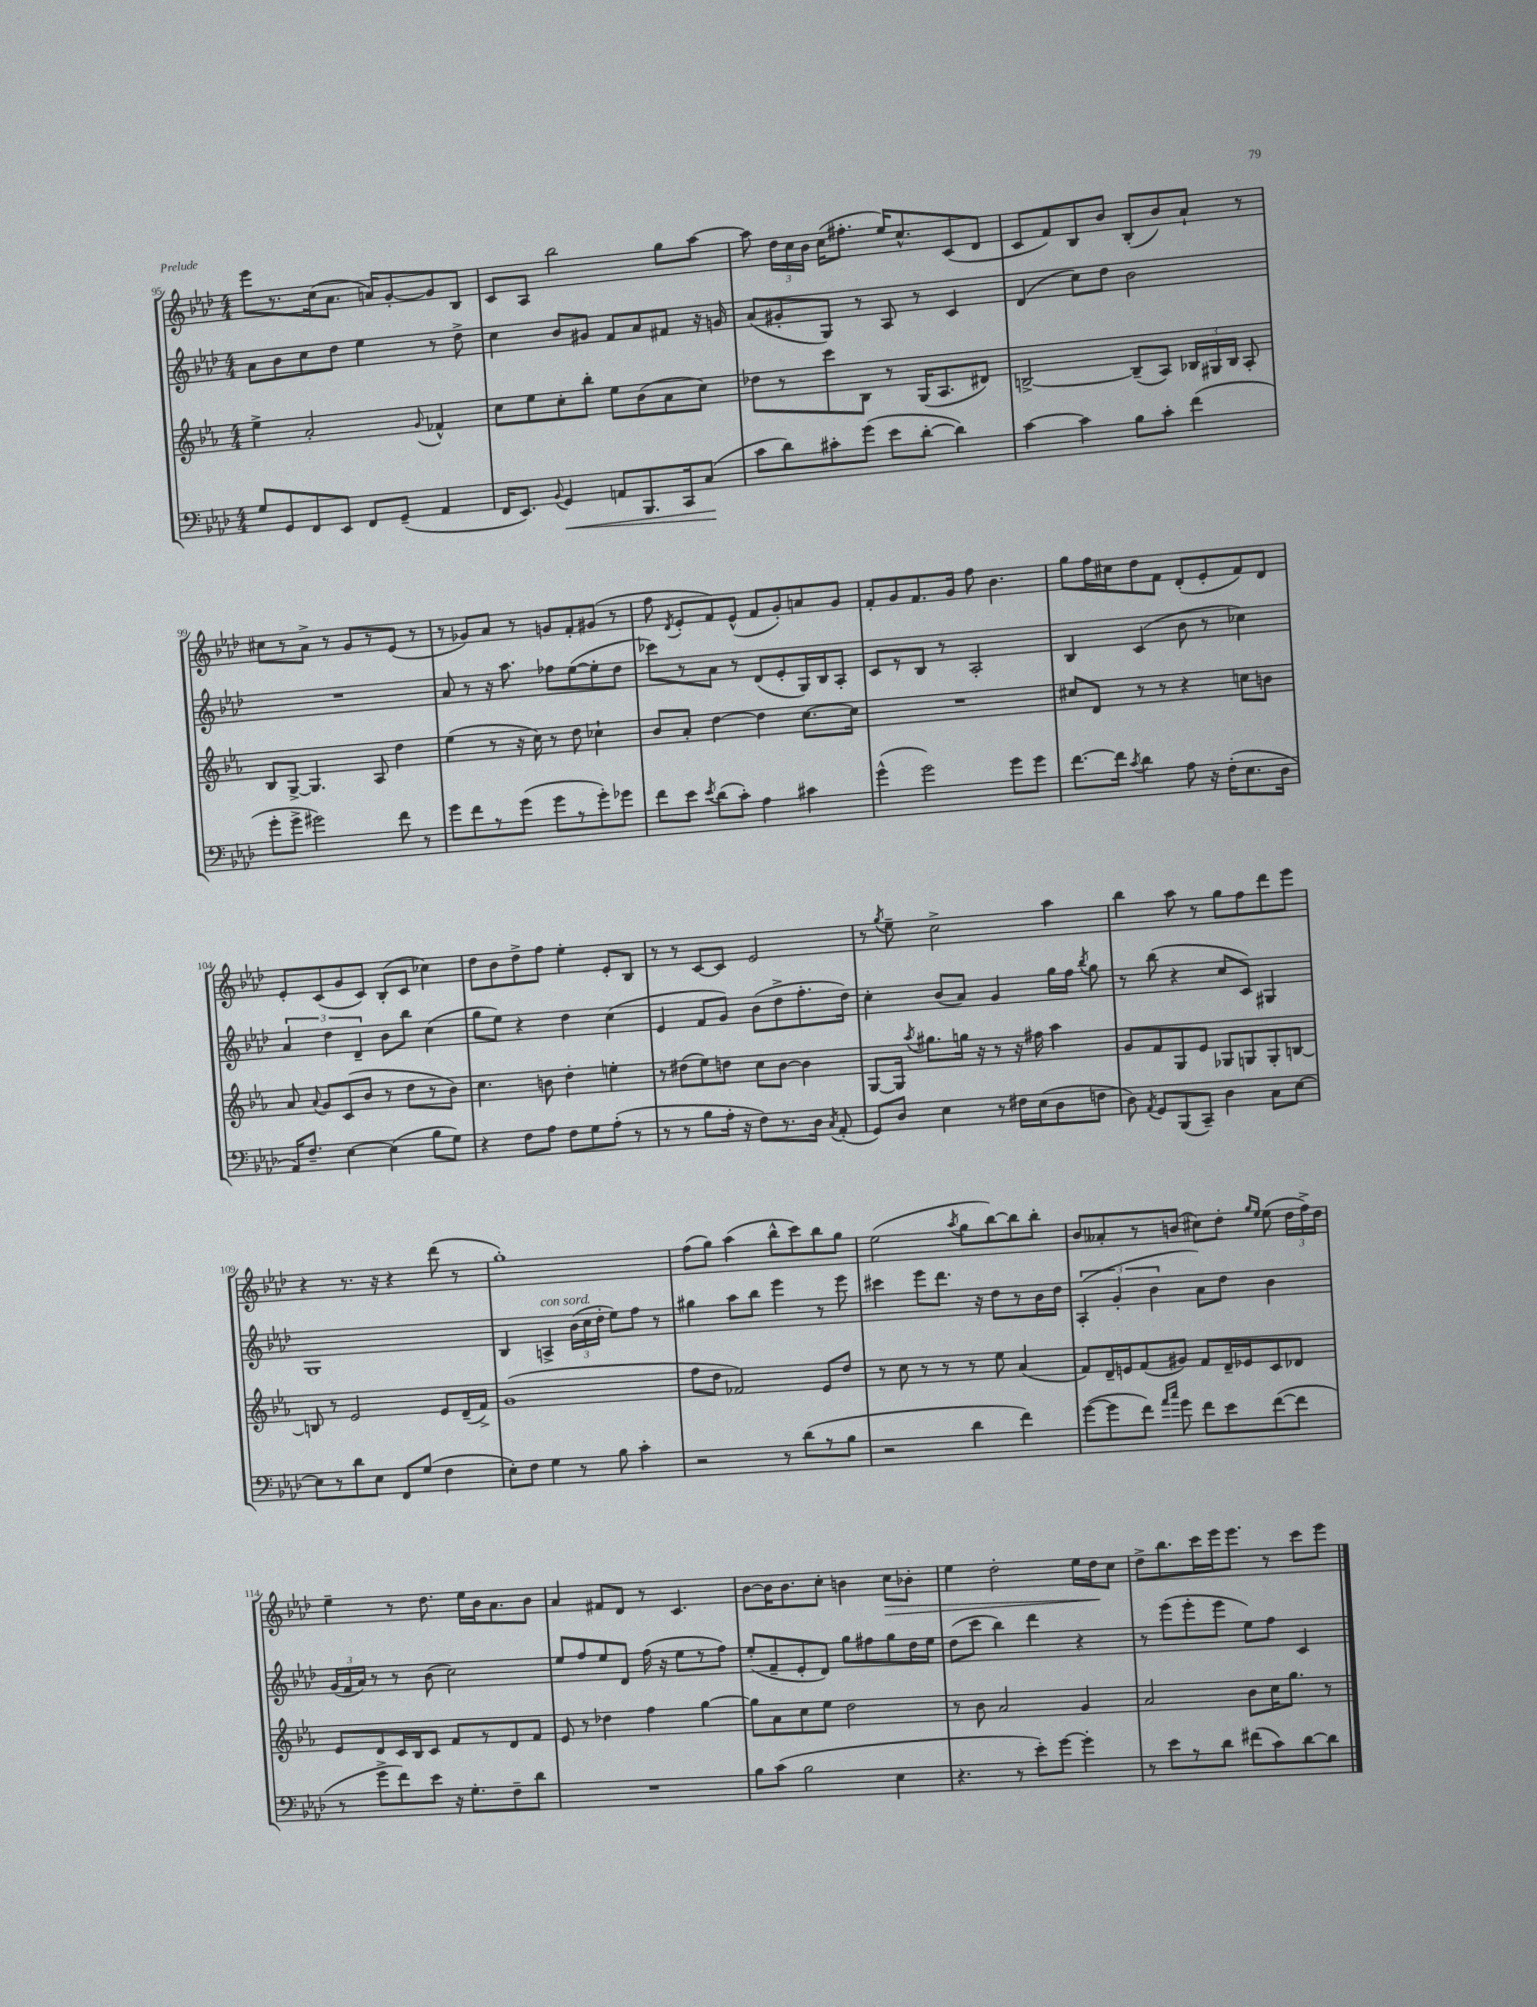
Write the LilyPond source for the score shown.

<<
\new StaffGroup <<
\new Staff = "s0" {
    \clef treble \key aes \major \numericTimeSignature \time 4/4
    \autoBeamOff ees'''8[ r8. c''16( aes'8.] a'16[) g'8~-. g'8 bes8] |
    c'8[ aes8] bes''2 g''8[ aes''8]~ |
    aes''8 \tuplet 3/2 { des''16[ c''16 bes'16] } c''16[( fis''8.]-. ees''16[) c''8.-^ c'8( des'8] |
    c'8[ f'8) bes8 bes'8] bes8[-.( bes'8) aes'8]-! r8 |
    cis''8[ r8 aes'8]-> r8 g'8[ r8 ees'8]( r8 |
    r8 ges'8[) aes'8] r8 g'8[ f'8-. gis'8]( r8 |
    f''8 \acciaccatura { des'8 } ees'8[-. f'8) ees'8]-^( f'8[ g'8-.) a'8 g'8] |
    f'8[-. g'8 f'8. g'16] f''8 bes'4. |
    g''8[ f''16 cis''16 des''8 f'8] des'8[-.( ees'8-. f'8) des'8] |
    ees'8[-. c'8( g'8 c'8]) bes8[-.( c'8] ces''4) |
    des''8[ bes'8 des''8-> f''8] ees''4-. ees'8[-. bes8] |
    r8 r8 c'8[~ c'8] ees'2 |
    r8 \acciaccatura { g''8 } ees''8-- c''2-> aes''4 |
    bes''4 aes''8 r8 g''8[ f''8 des'''8 ees'''8] |
    r4 r8. r16 r4 des'''8( r8 |
    g''1-.) |
    f''8[( g''8]) aes''4( bes''8[-^ c'''8) bes''8 g''8] |
    ees''2( \acciaccatura { aes''8 } g''8[ bes''8~) bes''8 bes''8]-. |
    bes'8[ aeses'8-. r8 b'8]( cis''8[) des''8]-. \grace { g''16[ ees''16] } ees''8( \tuplet 3/2 { des''16[ f''16->) des''16] } |
    ees''4-- r8 des''8. ees''16[ bes'16 aes'8. bes'8] |
    aes'4 fis'8[ des'8] r8 c'4. |
    bes'8[~ bes'16 bes'8. c''8]-. b'4 c''8[\> bes'8]-. |
    ees''4 des''2-. ees''16[ des''16\! c''8] |
    des''8[-> bes''8. c'''16 ees'''16 ees'''8.] r8 c'''8[ ees'''8] \bar "|." |
}
\new Staff = "s1" {
    \clef treble \key aes \major \numericTimeSignature \time 4/4
    \autoBeamOff aes'8[ bes'8 c''8 des''8] ees''4 r8 des''8-> |
    c''4 bes'8[ gis'8] f'8[ aes'8 fis'8] r16 g'16 |
    aes'8[( gis'8-. g8]) r8 aes8 r8 c'4 |
    des'4( c''8[) des''8] bes'2 |
    R1 |
    aes'8 r8 r16 aes''8. fes''8[ ees''8~( ees''8-. des''8] |
    ces'''8[) r8 aes'8] r8 des'8[( ees'8-. g16) bes16 aes8]-. |
    c'8[ r8 bes8] r8 aes2-. |
    bes4 c'4( bes'8 r8 ces''4) |
    \tuplet 3/2 { aes'4 des''4 des'4-- } bes'8[ bes''8] c''4( |
    g''8[ ees''8]) r4 des''4 c''4( |
    ees'4 f'8[ g'8]) bes'8[( des''8-> f''8.-. des''16]) |
    c''4-. bes'8[( aes'8]) g'4 g''16[ f''16] \acciaccatura { bes''8 } g''8 |
    r8 bes''8( r4 c''8[ c'8]) gis4 |
    g1 |
    bes4 a4->^\markup { \italic "con sord." } \tuplet 3/2 { bes'16[( c''16 des''16]-. } ees''8[) f''8] r8 |
    gis''4 aes''8[ bes''8] ees'''4 r8 ees'''8 |
    cis'''4 ees'''8[ des'''8.] r16 des''8[ r8 bes'16 des''16] |
    \tuplet 3/2 { aes4-.( g'4-. bes'4 } aes'8[) des''8] bes'4 |
    \tuplet 3/2 { g'16[( f'16 aes'16]) } r8 r8 bes'8( c''2) |
    ees''8[ f''8 ees''8 des'8] f''16( r16 ees''8[ r8 f''8]) |
    ees''8[-.( f'8-- ees'8-. des'8]) g''8[ fis''8 g''8 des''16 ees''16] |
    des''8[( c'''8] bes''4) des'''4 r4 |
    r8 ees'''8[( ees'''8-. ees'''8] ees''8[) f''8] c'4 \bar "|." |
}
\new Staff = "s2" {
    \clef treble \key ees \major \numericTimeSignature \time 4/4
    \autoBeamOff ees''4-> aes'2-. \appoggiatura { g'8 } fes'4-^ |
    c''8[ ees''8 c''8-. bes''8]-. ees''8[ bes'8( aes'8 c''8]) |
    des''8[ r8 c'''8 bes8] r8 g16[( aes8. dis'8]) |
    b2~-> b8[--( aes8]) \tuplet 3/2 { bes16[ gis16 bes16] } aes8-. |
    bes8[ g8]~-> g4. aes8 d''4 |
    ees''4( r8 r16 c''16) r8 d''8 ces''4-! |
    bes'8[ aes'8]-. d''4~ d''4 c''8.[~ c''16] |
    R1 |
    cis''8[ d'8] r8 r8 r4 c''8[ b'8] |
    aes'8 \appoggiatura { aes'8 } g'8[ c'8( bes'8] r8 d''8[ r8 bes'8]) |
    c''4. b'8 d''4-. e''4-. |
    r8 dis''8[( ees''8) d''8] c''8[ bes'8]~ bes'4 |
    g8[~ g16] \acciaccatura { aes''8 } gis''8.[ g''16] r16 r8 r16 fis''16 aes''4 |
    g'8[ f'8 g8 ees'8] ges8[ g8 g8-. b8]~ |
    b8 r8 ees'2 ees'8[ d'16--( f'16]->) |
    g'1( |
    f''8[ d''8] fes'2) ees'8[ d''8] |
    r8 c''8 r8 r8 r8 ees''8 aes'4( |
    f'8[) d'16-- e'16 f'8( gis'8]) f'8[ d'16-- ees'16 c'8 des'8] |
    ees'8[ d'8 c'16 bes16 c'8] f'8[ r8 d'8 f'8] |
    ees'8 r8 des''4 f''4 g''4~ |
    g''8[ aes'8 c''8 ees''8] d''2 |
    r8 bes'8 aes'2 g'4 |
    aes'2 bes'8[ c''16 g''8.] r8 \bar "|." |
}
\new Staff = "s3" {
    \clef bass \key aes \major \numericTimeSignature \time 4/4
    \autoBeamOff g8[ g,8 f,8 ees,8] f,8[ g,8]--( aes,4 |
    f,16[ ees,8.]) \appoggiatura { bes,8 } g,4\< a,8[ bes,,8. c,16 c8]\!( |
    c'8[ des'8) cis'8-. g'8]( ees'8[ des'8]~-. des'4) |
    c'4~ c'4 bes8[ c'8]-. f'4( |
    g'8[-. g'8]-> gis'2) f'8 r8 |
    g'8[ f'8 r8 g'8]( g'8[ r8 g'8-.) ges'8] |
    f'8[ ees'8] \acciaccatura { ees'8 } des'8[( c'8]-.) aes4 cis'4 |
    g'4-^( g'2) g'8[ g'8] |
    f'8.[~ f'16] \acciaccatura { c'8 } des'4 aes8 r16 f16[-.( ees8. des16] |
    aes,16[) f8.]-- ees4~ ees4( bes8[ g8]) |
    r4 f8[ aes8] f8[ g8 aes8]-.( r8 |
    r8 r8 bes8[ aes16]-. r16 f8[) r8. des16] \acciaccatura { c8 } aes,8-.( |
    g,8[) des8] ees4 r8 fis16[ ees16( des8 f8] |
    des8) \acciaccatura { aes,8 } g,8[ bes,,8( c,8]--) des4 c8[ ees8]~ |
    ees8[ r8 des'8 ees8] f,8[ g8]( f4 |
    ees8[-.) f8] g4 r8 bes8 c'4-. |
    r2 r8 des'8[( r8 bes8] |
    r2 des'4 f'4) |
    g'8[~( g'8 f'8]) \grace { aes'16[ c''16] } g'8 f'8[ ees'8 f'8~( f'8] |
    r8 g'8[-> f'8) ees'8] r16 g8.[-. f8-- des'8] |
    R1 |
    bes8[ c'8]( bes2 ees4 |
    r4. r8 ees'8[-.) g'8]~ g'4-. |
    r8 ees'8[ r8 des'8] fis'8[( c'8) des'8~ des'8] \bar "|." |
}
>>
>>
\layout { \context { \Score currentBarNumber = #95 } }
